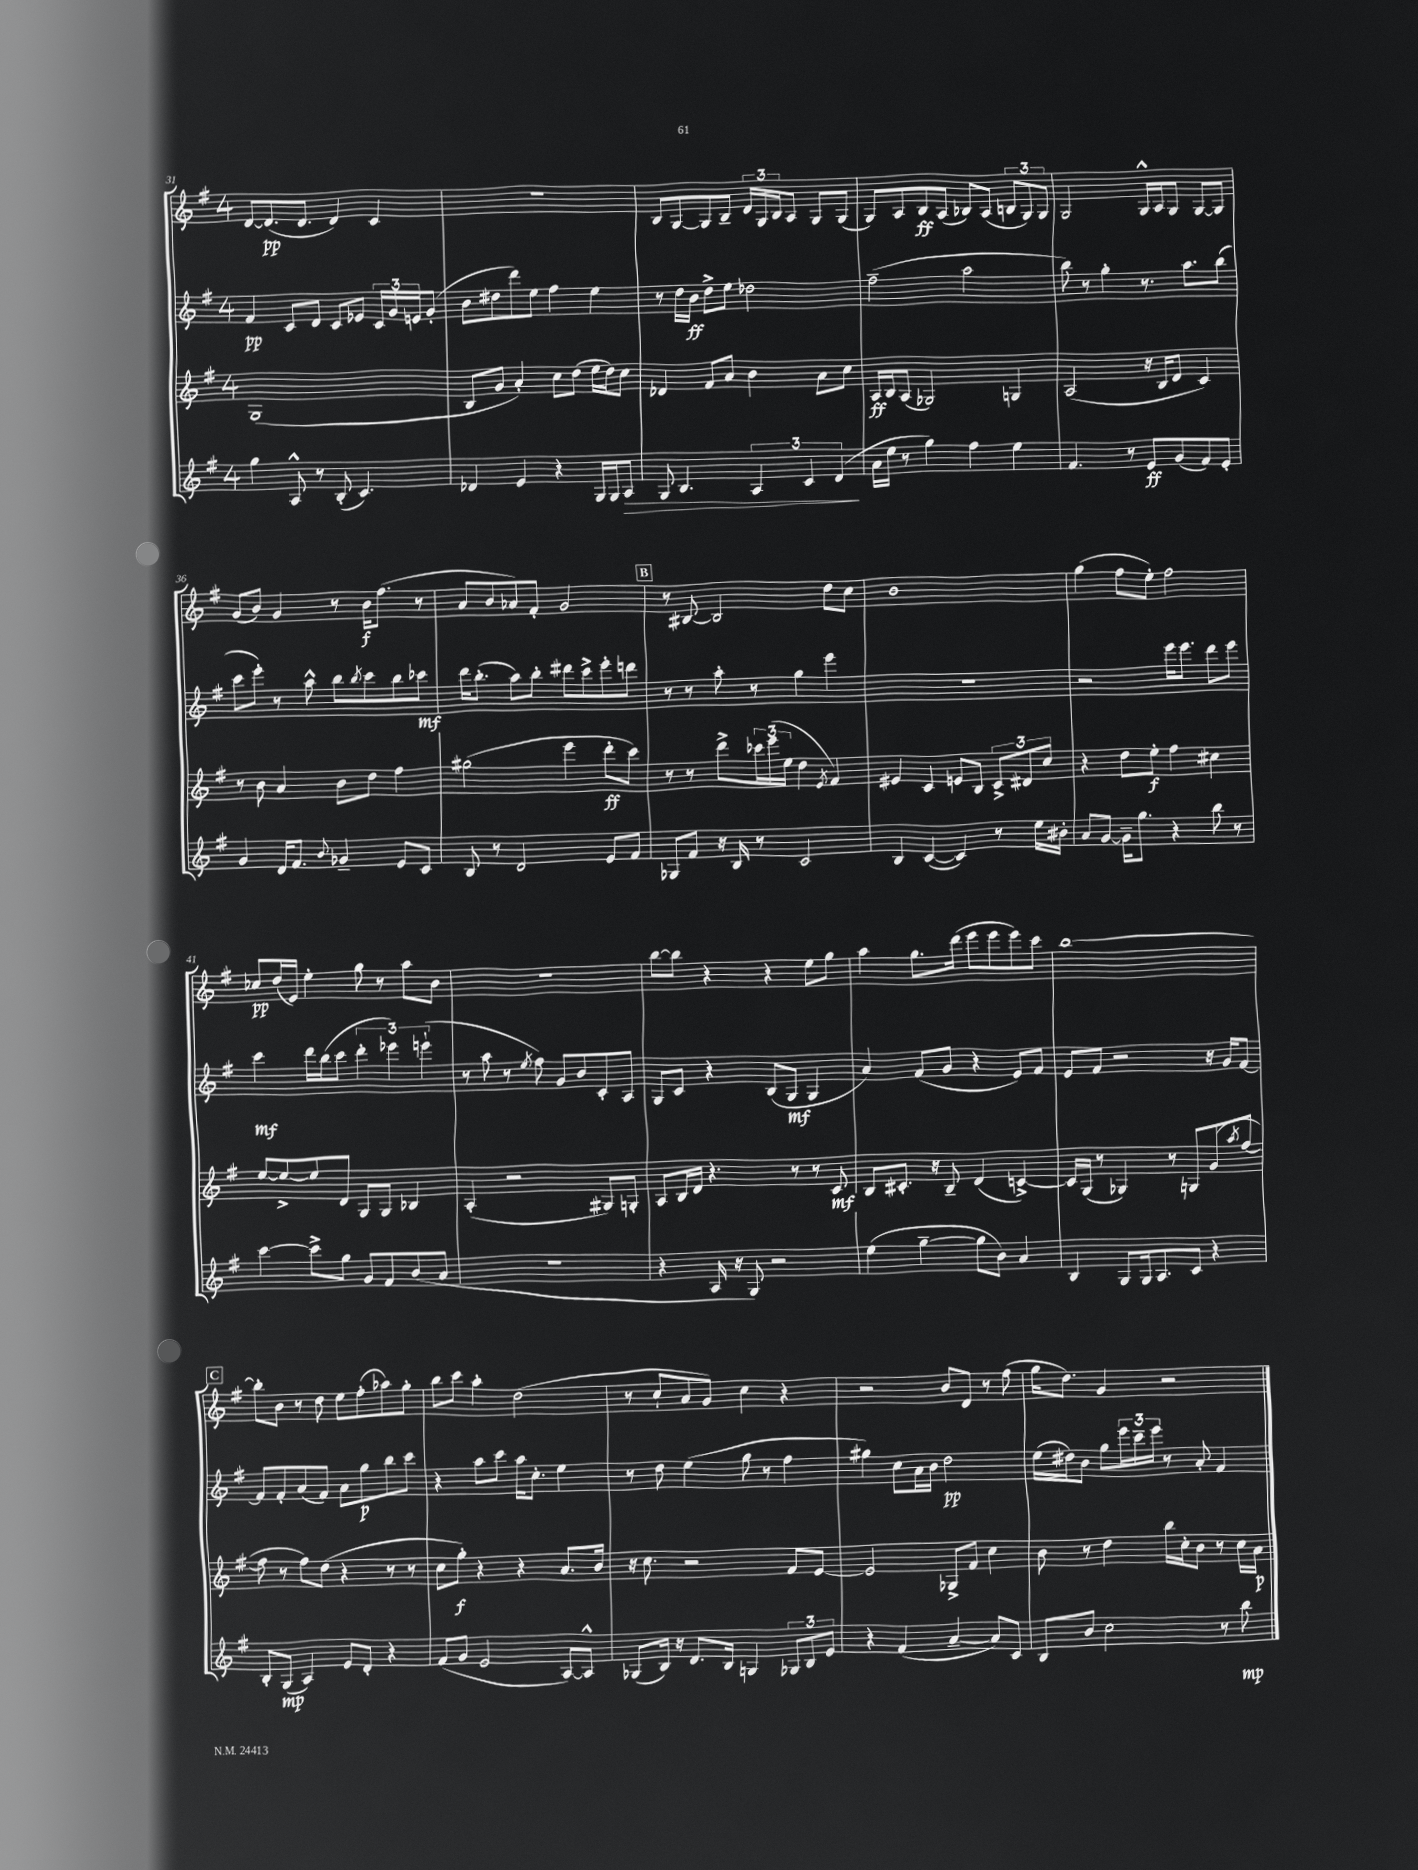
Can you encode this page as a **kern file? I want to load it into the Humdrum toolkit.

**kern	**kern	**kern	**kern
*staff4	*staff3	*staff2	*staff1
*clefG2	*clefG2	*clefG2	*clefG2
*k[f#]	*k[f#]	*k[f#]	*k[f#]
*M4/4	*M4/4	*M4/4	*M4/4
4gg	(1G	4f#	[8d
.	.	.	(8.d]
8A^^	.	8c	.
.	.	.	8.d
8r	.	8d	.
(8B'	.	8c	4d)
4.c)	.	8e-	.
.	.	24c	4c
.	.	24g	.
.	.	24e	.
.	.	(8g'	.
=	=	=	=
4d-	8B	8b	1r
.	8g	8dd#	.
4e	4a')	8ddd)	.
.	.	8ee	.
4r	8cc	4ff#	.
.	(8dd	.	.
16G	16ee	4ee	.
16G	16dd)	.	.
8A	8cc	.	.
=	=	=	=
8G	4d-	8r	8B
4.B	.	16dd	[8G
.	.	16b	.
.	8f#	8dd^	8G]
.	8a	8ee	8B~
6A	4b	2dd-	24d
.	.	.	24G
.	.	.	24B
.	.	.	8A
6c	.	.	.
.	8a	.	8G
(6d	.	.	.
.	8cc	.	(8G
=	=	=	=
16a	16A	(2ff#~	8G)
16ee	16B	.	.
8r	(8A	.	8A
4gg)	2G-)	.	8B
.	.	.	(8A
4ff#	.	2aa	8B-)
.	.	.	(8A
4ee	4G	.	12B
.	.	.	12G)
.	.	.	12G
=	=	=	=
4.f#	(2A	8bb)	2G
.	.	8r	.
.	.	4gg'	.
8r	.	.	.
8e	16r	8.r	16G^^
.	16B	.	16A
(8g	8d	.	8G
.	.	8.aa	.
8f#)	4c)	.	[8G
8e'	.	(8bb	8G]
=	=	=	=
4g	8r	8ccc	(8g
.	8b	8eee')	8b)
16d	4a	8r	4g
8.f#	.	.	.
.	.	8aa^^	.
8qqb	.	.	.
4g-~	8b	8bb	8r
.	.	8qbb	.
.	8dd	8ccc	16b
.	.	.	(8.ff#
8e	4ff#	8bb	.
8c	.	8ccc-	8r
=	=	=	=
8B	(2gg#	16ddd	8a
.	.	(8.bb'	.
8r	.	.	8b
2d	.	8aa)	8a-)
.	.	8bb'	8f#'
.	4eee	8ddd#	2g
.	.	8ccc^	.
8e	8ddd'	8eee'	.
8f#	8ccc)	8ddd	.
=	=	=	=
8G-	8r	8r	8r
8f#	8r	8r	[8B#
16r	8ddd^	8aa'	2B#]
16B	.	.	.
8r	24ccc-	8r	.
.	(24eee	.	.
.	24ee	.	.
2c	4dd	4gg	.
.	8qe	.	.
.	4f#)	4eee	8dd
.	.	.	8cc
=	=	=	=
4B	4e#	1r	1b
([4c	4c	.	.
4c])	8e	.	.
.	8B	.	.
8r	12c^	.	.
.	12d#	.	.
16ee	.	.	.
.	12cc	.	.
16b#'	.	.	.
=	=	=	=
8a	4r	2r	(4gg
[8g	.	.	.
16g~]	8dd	.	8ff#
8.gg	.	.	.
.	8ee'	.	8ee')
4r	4ff#	16eee	2ff#
.	.	8.eee	.
8bb	4cc#	8ddd	.
8r	.	8eee	.
=	=	=	=
[4ccc	[8ee	4ccc	8cc-
.	8ee^_	.	(16dd
.	.	.	16e)
8ccc^]	8ee]	16ddd	4ee'
.	.	(16bb	.
8gg	8d	8ccc	.
8g	8G	6ddd'	8gg
8f#	8G	.	8r
.	.	6eee-)	.
(8b	4B-	.	8aa
.	.	(6eee`	.
8a	.	.	8b
=	=	=	=
1r	(4A'	8r	1r
.	.	8aa	.
.	2r	8r	.
.	.	8qee	.
.	.	8ff#)	.
.	.	8g	.
.	.	8b	.
.	8G#)	8c'	.
.	8G'	8A	.
=	=	=	=
4r	8A	8G	[8bb
.	16B	8c	8bb]
.	16d	.	.
16A	4.r	4r	4r
16r	.	.	.
8G)	.	.	.
2r	.	(8B	4r
.	8r	8G	.
.	8r	4G	8ee
.	8c	.	8gg
=	=	=	=
(4ee	8B	4a)	4aa
.	8.c#'	.	.
[4gg~	.	(8f#	8.gg
.	16r	.	.
.	8B~	8g	.
.	.	.	(16ddd
8gg]	(4d	4r	8eee
8b)	.	.	8eee
4a	[4c^)	8e)	8eee)
.	.	8f#	8ccc
=	=	=	=
4B	16c]	8e	[1bb
.	(16G	.	.
.	8r	8f#	.
8G	4G-)	2r	.
16G	.	.	.
8.A	.	.	.
.	8r	.	.
8c	8G	.	.
4r	(8g	16r	.
.	.	16g	.
.	8qaa	.	.
.	[8ff#	[8f#	.
=	=	=	=
8B'	8ff#]	8f#]	8bb']
(8G	8r	8f#'	8b
4A)	8ff#)	(8a	8r
.	(8dd	8f#)	8dd
8e	4r	8a	8ee
8d'	.	8gg	(8ff#'
4r	8r	8bb	8aa-)
.	8r	8ccc	8gg'
=	=	=	=
(8f#	8cc	4r	8bb
8g	8gg')	.	8ccc
2e	4r	8aa	4aa'
.	.	8ccc	.
.	4r	16aa	(2dd
.	.	8.cc'	.
[8A)	8.a	4ee	.
8A^^]	.	.	.
.	16b	.	.
=	=	=	=
(8G-	16r	8r	8r
.	8.cc	.	.
16B)	.	8dd	8cc`
16r	.	.	.
8.d	2r	(4ee	8a
.	.	.	8g)
16B	.	.	.
4G	.	8gg	4cc
.	.	8r	.
12G-	8f#	4ff#	4r
12B	.	.	.
.	[8e	.	.
12e	.	.	.
=	=	=	=
4r	2e]	4gg#)	2r
(4f#	.	8cc	.
.	.	16a	.
.	.	16b	.
[4a~	8G-^	2dd	8b
.	8f#	.	8d
8a])	4cc	.	8r
8c	.	.	(8ff#
=	=	=	=
8B	8b	(16ee	16gg
.	.	16dd#)	8.dd)
8b	8r	8b	.
2cc	4dd	8gg	4g
.	.	24eee	.
.	.	24ccc~	.
.	.	24eee	.
.	16bb	8r	2r
.	16cc'	.	.
.	8b	8a'	.
8r	8r	4f#	.
8bb	16cc	.	.
.	16a	.	.
==	==	==	==
*-	*-	*-	*-
